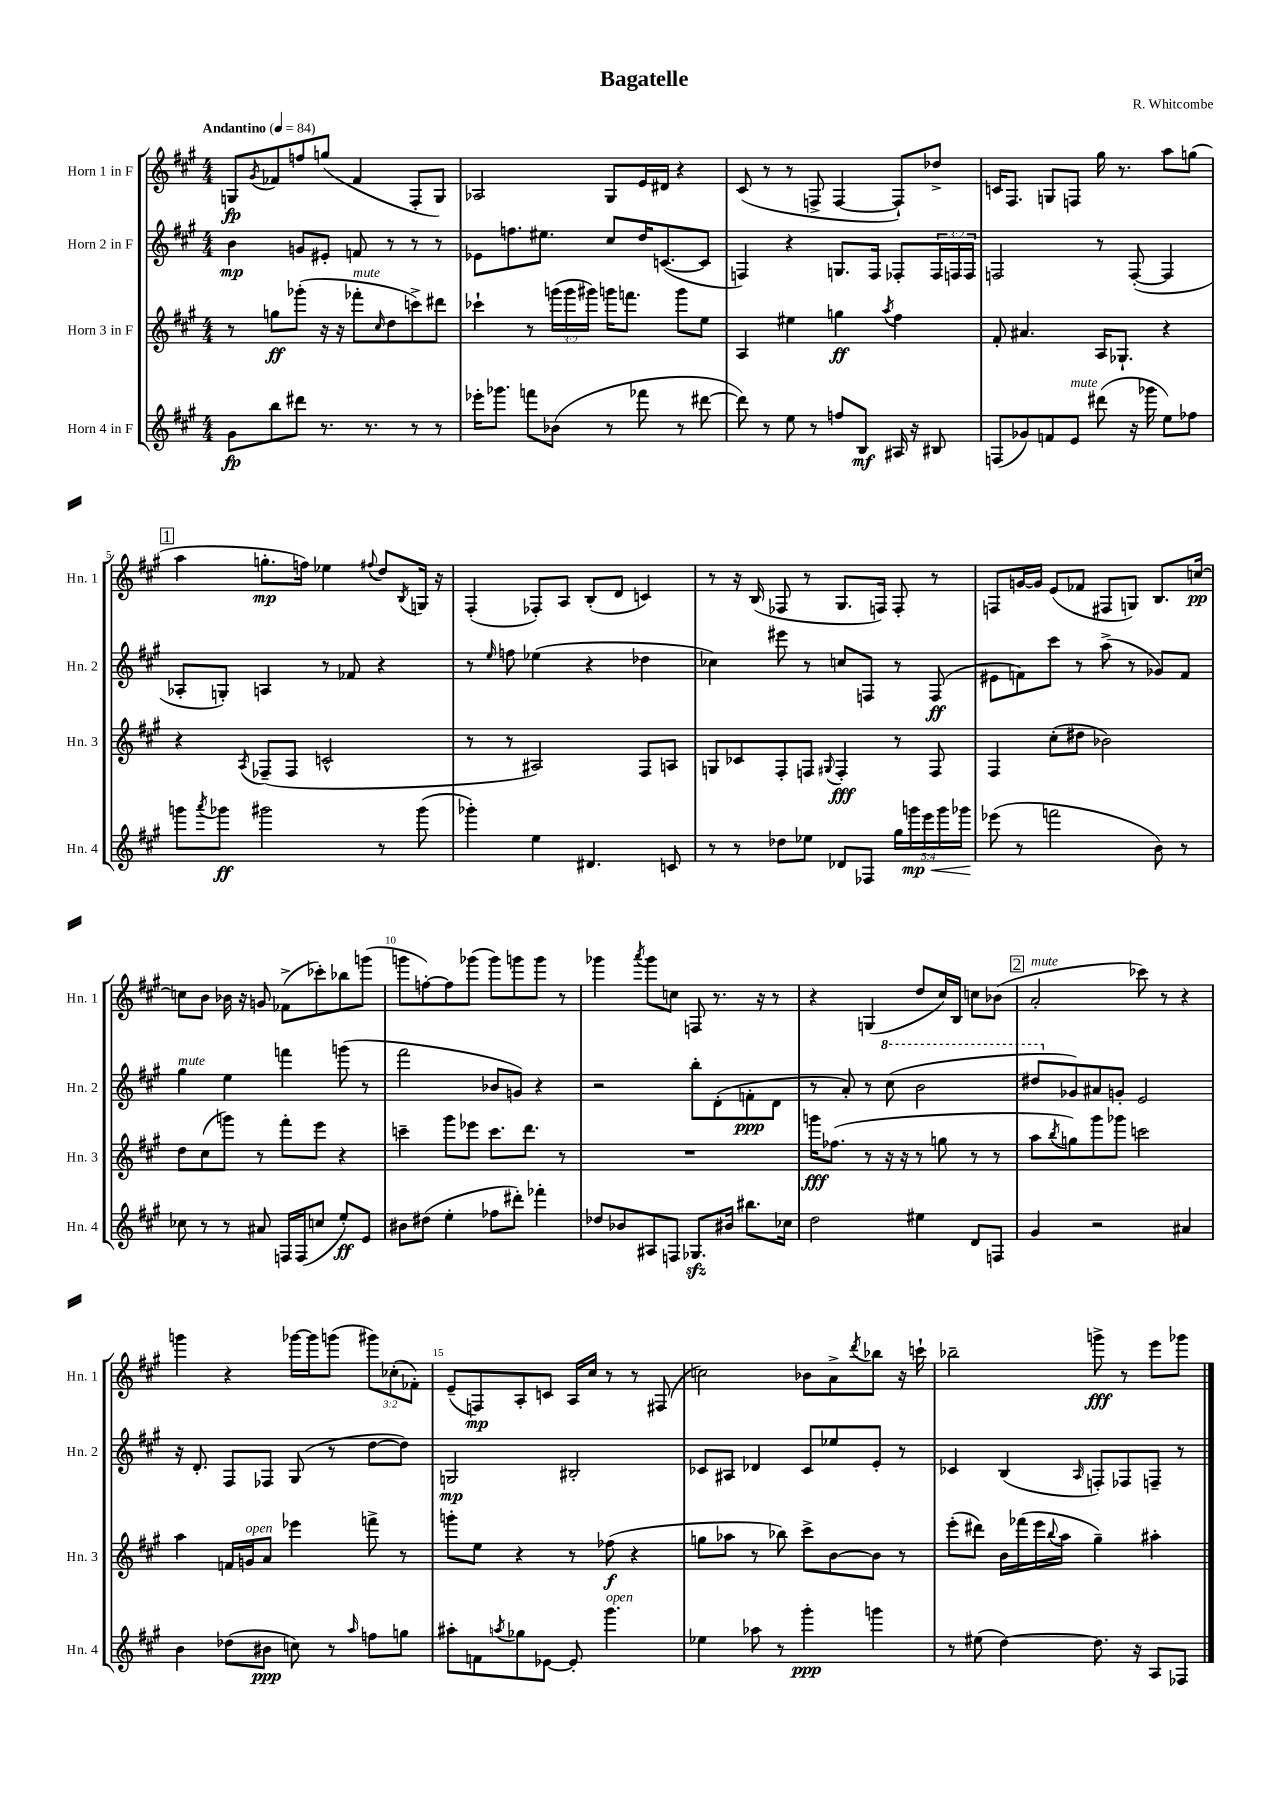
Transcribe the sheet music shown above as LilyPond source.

\header { title = "Bagatelle" composer = "R. Whitcombe" }
<<
\new StaffGroup <<
\new Staff = "s0" \with { instrumentName = "Horn 1 in F" shortInstrumentName = "Hn. 1" } {
    \clef treble \key a \major \numericTimeSignature \time 4/4 \override Staff.TupletNumber.text = #tuplet-number::calc-fraction-text \tempo "Andantino" 4 = 84
    g8\fp \acciaccatura { gis'8 } fes'8 f''8 g''8( fes'4 fis8-. g8) |
    aes2 gis8 e'16 dis'16 r4 |
    cis'8( r8 r8 f8-> f4~ f8-!) des''8-> |
    c'16 fis8. g8 f8 gis''16 r8. a''8 g''8( |
    \mark \markup { \box "1" } a''4 g''8.-.\mp f''16) ees''4 \appoggiatura { fis''8 } d''8 \acciaccatura { b8 } g16 r16 |
    fis4-.( fes8-.) a8 b8-.( d'8 c'4) |
    r8 r16 b16( fes8 r8 gis8. f16) f8-. r8 |
    f8 g'16~ g'16 e'8( fes'8 fis8 g8) b8. c''16~\pp |
    c''8 b'8 bes'16 r16 g'8 fes'8->( ces'''8-.) bes''8 g'''8( |
    g'''8 f''8~-.) f''8 ges'''8( ges'''8) g'''8 g'''8 r8 |
    ges'''4 \acciaccatura { a'''8 } ges'''8 c''8 f8 r8. r16 r8 |
    r4 g4( d''8 cis''16) b16 c''8 bes'8( |
    \mark \markup { \box "2" } a'2-.^\markup { \italic "mute" } ces'''8) r8 r4 |
    g'''4 r4 ges'''16~ ges'''16 g'''8( \tuplet 3/2 { gis'''8) ces''8-.( fes'8-.) } |
    e'8--( f8\mp) a8-. c'8 a16 cis''16 r8 r8 fis8( |
    c''2) bes'8 a'8-> \acciaccatura { d'''8 } bes''8 r16 c'''16-! |
    bes''2-- g'''8->\fff r8 e'''8 ges'''8 \bar "|." |
}
\new Staff = "s1" \with { instrumentName = "Horn 2 in F" shortInstrumentName = "Hn. 2" } {
    \clef treble \key a \major \numericTimeSignature \time 4/4 \override Staff.TupletNumber.text = #tuplet-number::calc-fraction-text
    b'4\mp g'8 eis'8-. f'8 r8 r8 r8 |
    ees'8 f''8. eis''8. cis''8 d''16 c'8.~( c'8 |
    f4) r4 g8. f16 fes8-. \tuplet 3/2 { fes16 f16 f16 } |
    f2 r8 f8~-.( f4 |
    \mark \markup { \box "1" } aes8-. g8-.) a4 r8 fes'8 r4 |
    r8 \grace { e''16 } f''8 ees''4( r4 des''4 |
    ces''4) eis'''8 r8 c''8 f8 r8 f8\ff( |
    eis'8 f'8) cis'''8 r8 a''8->( r8 ges'8) f'8 |
    gis''4^\markup { \italic "mute" } e''4 f'''4 g'''8( r8 |
    fis'''2 bes'8 g'8) r4 |
    r2 b''8-. d'8-.( f'8-.\ppp d'8 |
    r8 a'8-.) r8 \ottava #1 cis'''8( b''2 |
    \mark \markup { \box "2" } dis'''8 \ottava #0 ges'8) ais'8 g'8-. e'2 |
    r16 d'8.-. fis8 fes8 gis8( r8 d''8~ d''8) |
    g2\mp bis2-. |
    ces'8 ais8 des'4 ces'8 ees''8 e'8-. r8 |
    ces'4 b4( \grace { a16 } f8-.) fes8 f8-- r8 \bar "|." |
}
\new Staff = "s2" \with { instrumentName = "Horn 3 in F" shortInstrumentName = "Hn. 3" } {
    \clef treble \key a \major \numericTimeSignature \time 4/4 \override Staff.TupletNumber.text = #tuplet-number::calc-fraction-text
    r8 g''8\ff ges'''8-.( r16 r16 fes'''8-.^\markup { \italic "mute" } \grace { cis''16 } d''8 c'''8->) dis'''8 |
    ces'''4-! r8 \tuplet 3/2 { g'''16( g'''16 gis'''16) } g'''16 f'''8. g'''8 e''8 |
    a4 eis''4 g''4\ff \acciaccatura { a''8 } fis''4 |
    fis'8-. ais'4. a16 ges8.-! r4 |
    \mark \markup { \box "1" } r4 \acciaccatura { a8 } fes8--( fes8 c'2-^ |
    r8 r8 ais2) fis8 a8 |
    g8 ces'8 fis8-. f8 \appoggiatura { gis8 } f4-.\fff r8 f8 |
    fis4 cis''8-.( dis''8 bes'2) |
    d''8 cis''8( g'''8) r8 fis'''8-. e'''8 r4 |
    c'''4-- gis'''8 ees'''8 c'''8. d'''8. r8 |
    R1 |
    g'''16\fff fes''8.( r8 r16 r16 r8 g''8 r8 r8 |
    \mark \markup { \box "2" } a''8 \acciaccatura { b''8 } g''8) gis'''8 ges'''8 c'''2 |
    a''4 f'16 g'16^\markup { \italic "open" } a'8 ees'''4 f'''8-> r8 |
    g'''8-. e''8 r4 r8 fes''8\f( r4 |
    g''8 aes''8 r8 bes''8) cis'''8-> b'8~ b'8 r8 |
    e'''8-.( dis'''8) b'16 fes'''16( e'''16 \appoggiatura { b''8 } a''16 gis''4--) ais''4-. \bar "|." |
}
\new Staff = "s3" \with { instrumentName = "Horn 4 in F" shortInstrumentName = "Hn. 4" } {
    \clef treble \key a \major \numericTimeSignature \time 4/4 \override Staff.TupletNumber.text = #tuplet-number::calc-fraction-text
    gis'8\fp b''8 dis'''8 r8. r8. r8 r8 |
    ees'''16-. ges'''8. f'''8 bes'8( r8 fes'''8 r8 dis'''8~ |
    dis'''8) r8 e''8 r8 f''8 b8\mf ais16 r16 bis8 |
    f8( ges'8) f'8 e'8^\markup { \italic "mute" } dis'''8( r16 ges'''16 e''8) fes''8 |
    \mark \markup { \box "1" } g'''8 \acciaccatura { a'''8 } ges'''8\ff gis'''2 r8 gis'''8( |
    ges'''4-.) e''4 dis'4. c'8 |
    r8 r8 des''8 ees''8 des'8 fes8 \tuplet 5/4 { gis''16 g'''16\mp\< e'''16 g'''16 ges'''16 } |
    ees'''8\!( r8 f'''2 b'8) r8 |
    ces''8 r8 r8 ais'8 f16 f16( c''8 e''8-.\ff) e'8 |
    bis'8 dis''8( e''4-. fes''8 dis'''8-.) fes'''4-. |
    des''8 bes'8 ais8 f8 ges8.\sfz bis'16 bis''8. ces''16 |
    d''2 eis''4 d'8 f8 |
    \mark \markup { \box "2" } gis'4 r2 ais'4 |
    b'4 des''8( bis'8\ppp c''8) r8 \grace { a''16 } f''8 g''8 |
    ais''8-. f'8 \acciaccatura { a''8 } ges''8 ees'8~ ees'8-. gis'''4.^\markup { \italic "open" } |
    ees''4 aes''8 r8 gis'''4-.\ppp g'''4 |
    r8 eis''8( d''4~) d''8. r16 a8 fes8 \bar "|." |
}
>>
>>
\layout { \context { \Score \override BarNumber.break-visibility = ##(#f #t #t) barNumberVisibility = #(every-nth-bar-number-visible 5) } }
